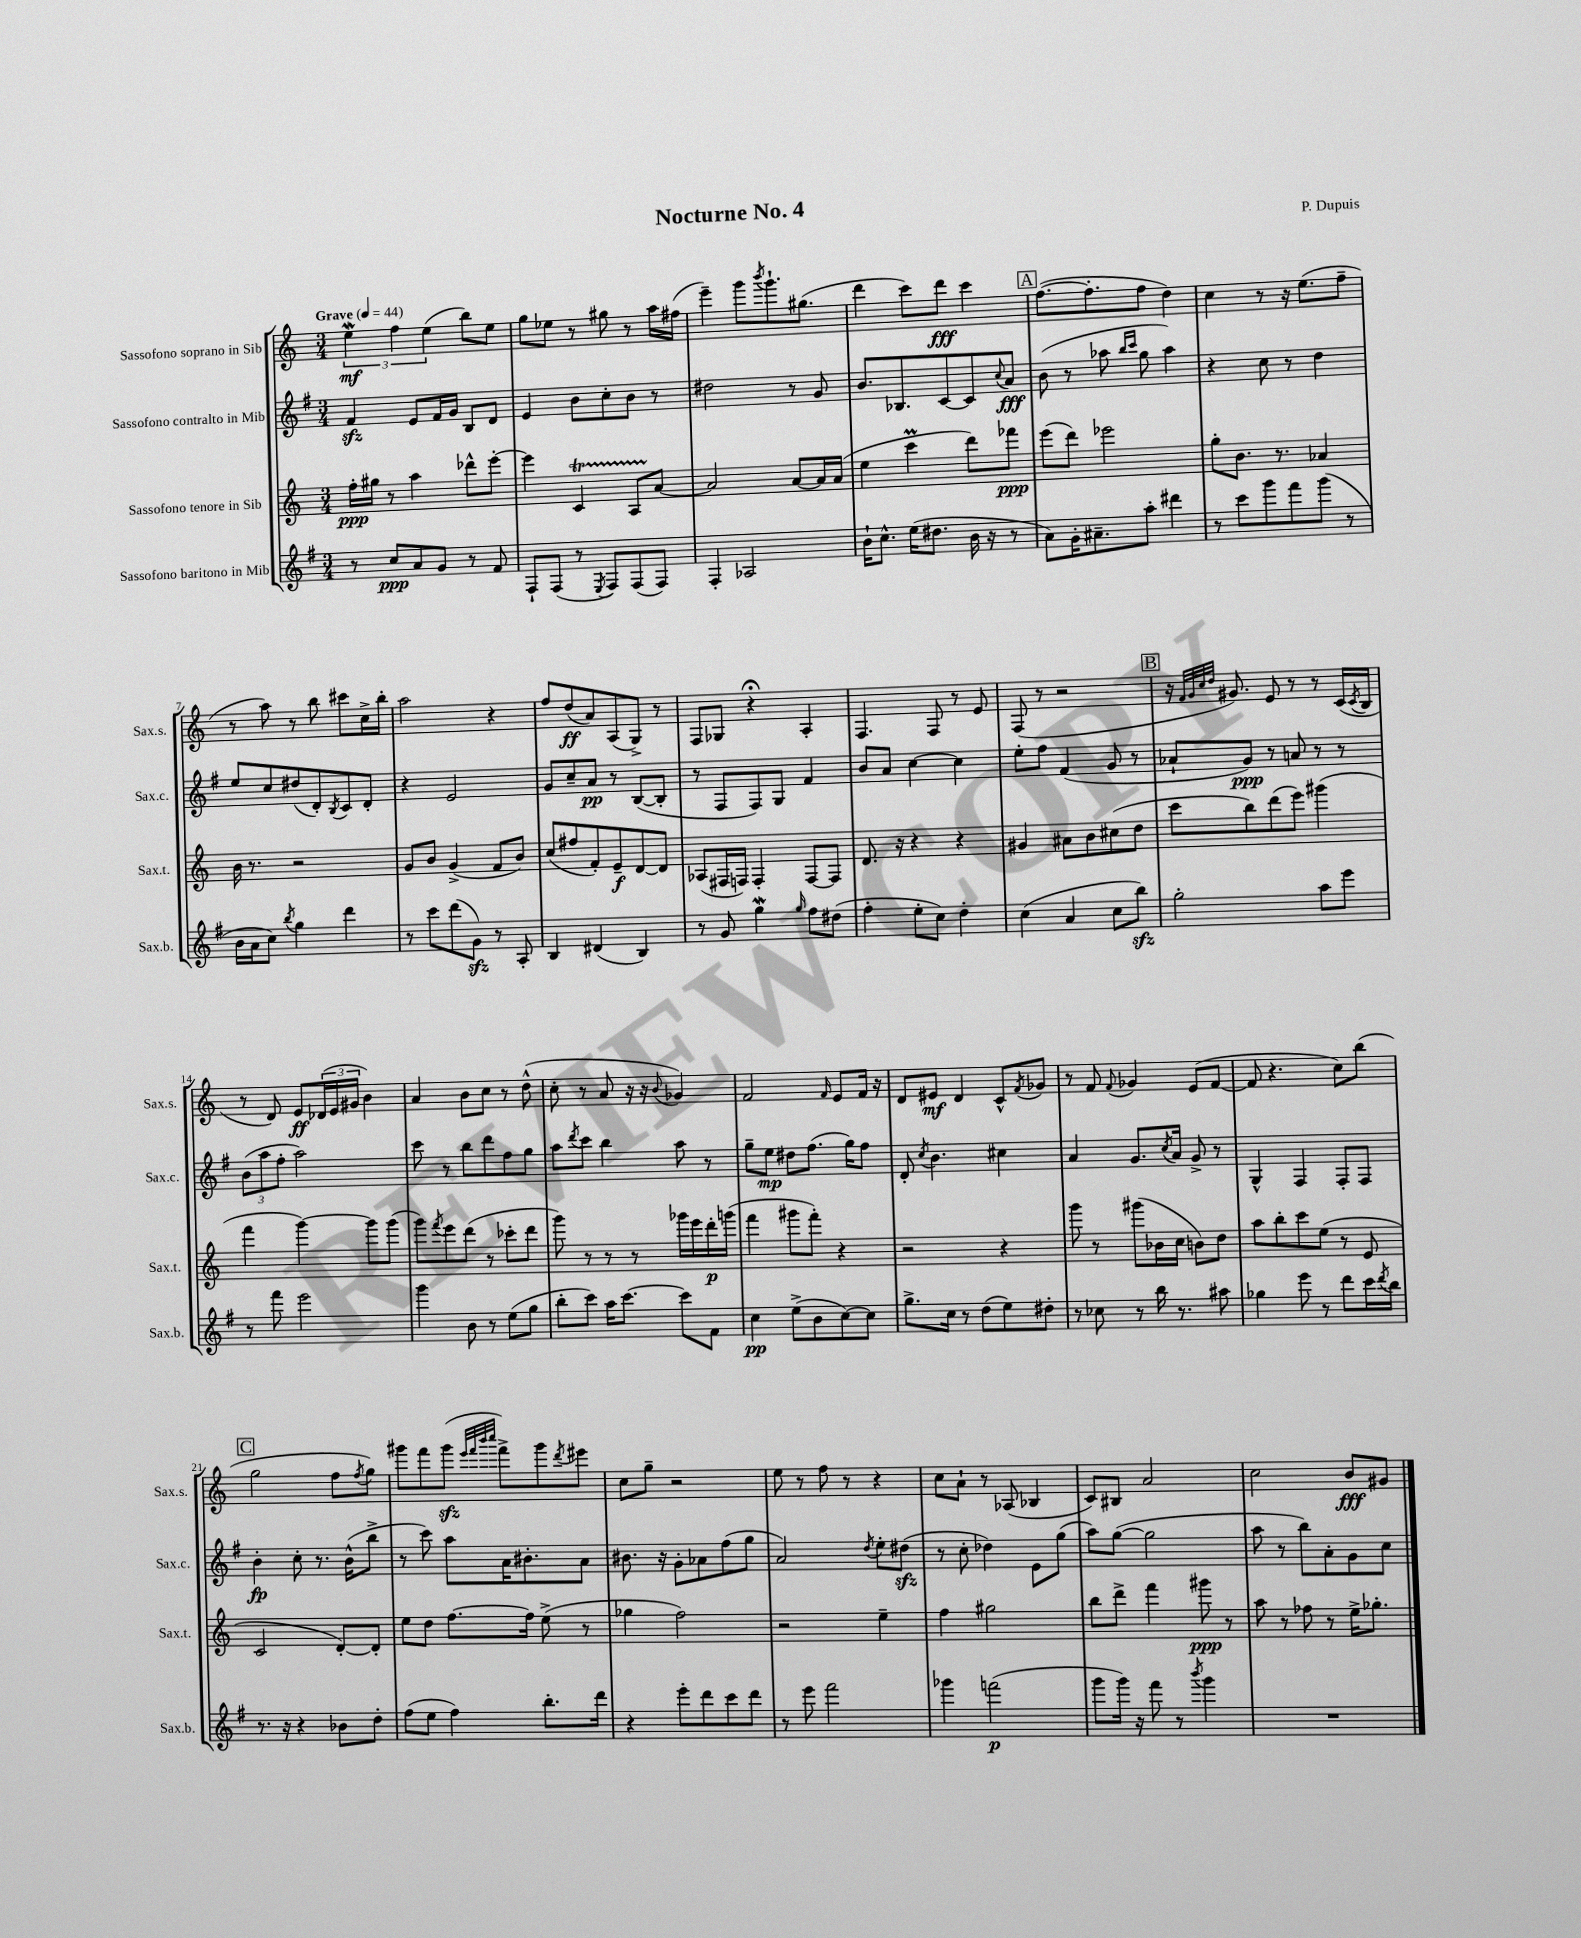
\header { title = "Nocturne No. 4" composer = "P. Dupuis" }
<<
\new StaffGroup <<
\new Staff = "s0" \with { instrumentName = "Sassofono soprano in Sib" shortInstrumentName = "Sax.s." } {
    \clef treble \key c \major \numericTimeSignature \time 3/4 \tempo "Grave" 4 = 44
    \tuplet 3/2 { e''4\mordent\mf f''4 e''4( } b''8) e''8 |
    g''8 ees''8 r8 gis''8 r8 a''16 fis''16( |
    e'''4--) g'''8 \acciaccatura { b'''8 } g'''8.-! gis''8.( |
    d'''4 c'''8) d'''8\fff c'''4 |
    \mark \markup { \box "A" } f''8.~( f''8.-. f''8 d''4) |
    c''4 r8 r16 e''8.( f''8-- |
    r8 a''8) r8 b''8 cis'''8 c''16-> b''16-. |
    a''2 r4 |
    f''8 d''8\ff( a'8) a8( g8->) r8 |
    f8 ges8 r4\fermata a4-. |
    f4. f8 r8 e'8 |
    f8( r8 r2 |
    \mark \markup { \box "B" } r16 \grace { f'32 g'32 c''32 d''32 } gis'8.) e'8 r8 r8 c'16( \acciaccatura { c'8 } b16 |
    r8 d'8) e'8\ff \tuplet 3/2 { des'16( e'16 gis'16 } b'4) |
    a'4 b'8 c''8 r8 d''8-^( |
    c''8-. r8 a'8 r16 r16 \appoggiatura { b'8 } ges'4) |
    f'2 \grace { f'16 } e'8 f'16 r16 |
    d'8 eis'8\mf d'4 c'8-^ \acciaccatura { f'8 } ges'8 |
    r8 f'8 \appoggiatura { f'8 } ges'4 e'8( f'8~ |
    f'8 r4. c''8) b''8( |
    \mark \markup { \box "C" } g''2 f''8 \acciaccatura { f''8 } g''8) |
    gis'''8 f'''8 gis'''8\sfz( \grace { e'''32 f'''32 b'''32 c''''32 } f'''8->) gis'''8 \acciaccatura { d'''8 } eis'''8 |
    c''8 g''8-- r2 |
    e''8 r8 f''8 r8 r4 |
    c''8 a'8-! r8 aes8( bes4 |
    c'8) bis8 a'2 |
    c''2 b'8\fff gis'8 \bar "|." |
}
\new Staff = "s1" \with { instrumentName = "Sassofono contralto in Mib" shortInstrumentName = "Sax.c." } {
    \clef treble \key g \major \numericTimeSignature \time 3/4
    fis'4\sfz e'8 fis'16 g'16 b8 d'8 |
    e'4 b'8 c''8-. b'8 r8 |
    dis''2 r8 g'8 |
    b'8. bes8. c'8~ c'8 \appoggiatura { c''8 } a'8\fff |
    \mark \markup { \box "A" } b'8( r8 aes''8 \grace { b''16 c'''16 } g''8 aes''4) |
    r4 c''8 r8 d''4 |
    e''8 c''8 dis''8( d'8-.) \acciaccatura { b8 } c'8 d'8-. |
    r4 e'2 |
    g'8 c''8-- a'8\pp r8 b8~( b8-. |
    r8 fis8 fis8) g8 fis'4 |
    b'8 a'8 c''4~ c''4 |
    e''8-. fis''8 fis'4( g'8 r8 |
    \mark \markup { \box "B" } aes'8-! g'8\ppp) r8 a'8 r8 r8 |
    \tuplet 3/2 { b'8( a''8 fis''8-. } a''2) |
    c'''8 r8 b''8 d'''8 fis''8 g''8 |
    a''8 \acciaccatura { d'''8 } c'''8 b''4 a''8 r8 |
    g''8-- e''8\mp dis''8 fis''8.( g''16) fis''8 |
    d'8-. \acciaccatura { c''8 } b'4. cis''4 |
    a'4 g'8. \acciaccatura { c''8 } a'16 g'8-> r8 |
    g4-^ fis4 fis8-. fis8 |
    \mark \markup { \box "C" } b'4-.\fp c''8-. r8. b'16-^( b''8-> |
    r8 c'''8) a''8 a'16 bis'8.-. a'8 |
    bis'8. r16 g'8-. aes'8 fis''8( g''8 |
    a'2) \acciaccatura { d''8 } e''8-. dis''8\sfz( |
    r8 c''8-. des''4) e'8 g''8( |
    a''8) g''8~( g''2 |
    a''8 r8 b''8) a'8-. g'8 c''8 \bar "|." |
}
\new Staff = "s2" \with { instrumentName = "Sassofono tenore in Sib" shortInstrumentName = "Sax.t." } {
    \clef treble \key c \major \numericTimeSignature \time 3/4
    f''16-.\ppp gis''16 r8 a''4 des'''8-^ e'''8~-. |
    e'''4 c'4\startTrillSpan a8 a'8~\stopTrillSpan |
    a'2 a'8~ a'16 a'16( |
    e''4 c'''4\prall d'''8) fes'''8\ppp |
    \mark \markup { \box "A" } e'''8( d'''8) ees'''2 |
    g''8-. b'8. r8. aes'4 |
    b'16 r8. r2 |
    g'8 b'8 g'4->( f'8 b'8) |
    c''8( fis''8 f'8-.) e'8--\f d'8~ d'8 |
    aes8( fis16 f16) f4-. f8~ f8 |
    d'8. r16 r4 r4 |
    gis'4 ais'8 b'8 cis''8( d''8 |
    \mark \markup { \box "B" } c'''8 b''8) d'''8( e'''8) gis'''4( |
    f'''4 g'''4~) g'''8 g'''8( |
    g'''8) \acciaccatura { f'''8 } e'''8 d'''8( r8 ces'''8-. d'''8 |
    g'''8) r8 r8 r8 ges'''16 e'''16 d'''16-.\p g'''16( |
    f'''4 gis'''8 f'''8-.) r4 |
    r2 r4 |
    g'''8 r8 gis'''8( bes'16 c''16 b'8) d''8 |
    a''8 b''8-. c'''8 e''8( r8 e'8 |
    \mark \markup { \box "C" } c'2 d'8~-.) d'8-. |
    e''8 d''8 f''8.~ f''16 e''8->( r8 |
    ges''4 f''2) |
    r2 e''4-- |
    f''4 gis''2 |
    b''8 d'''8-> f'''4 gis'''8\ppp r8 |
    a''8 r8 fes''8 r8 e''16-> ges''8.-. \bar "|." |
}
\new Staff = "s3" \with { instrumentName = "Sassofono baritono in Mib" shortInstrumentName = "Sax.b." } {
    \clef treble \key g \major \numericTimeSignature \time 3/4
    r8 c''8\ppp a'8 g'8 r8 fis'8 |
    fis8-! fis8( r8 \acciaccatura { e8 } fis8) fis8( fis8) |
    fis4-. aes2 |
    b'16-! c''8.-^ e''16( dis''8. b'16 r16 r8 |
    \mark \markup { \box "A" } a'8) g'16-. ais'8.-- a''8-. dis'''4 |
    r8 c'''8 g'''8 fis'''8 g'''8( r8 |
    b'16 a'16 c''8) \acciaccatura { b''8 } g''4 d'''4 |
    r8 c'''8 d'''8( g'8\sfz) r8 a8-. |
    b4 dis'4( b4) |
    r8 g'8 g''4\mordent \grace { g''16 } fis''8 dis''8( |
    fis''4-. e''8-. c''8) d''4-. |
    c''4( a'4 c''8 b''8\sfz) |
    \mark \markup { \box "B" } g''2-. a''8 e'''8 |
    r8 fis'''8 e'''2 |
    g'''4 b'8 r8 e''8( g''8 |
    b''8-. c'''8) a''16 c'''8.~ c'''8 fis'8 |
    c''4\pp e''8->( b'8 c''8~) c''8 |
    g''8.-> c''16 r8 d''8( e''8) dis''8-. |
    r8 ces''8 r8 b''16 r8. ais''8 |
    ges''4 e'''8 r8 d'''8 c'''16 \acciaccatura { d'''8 } b''16 |
    \mark \markup { \box "C" } r8. r16 r4 bes'8 d''8-. |
    fis''8( e''8 fis''4) b''8.-. d'''16 |
    r4 e'''8-. d'''8 c'''8 d'''8 |
    r8 e'''8 fis'''2 |
    ges'''4 f'''2\p( |
    g'''8 g'''16) r16 fis'''8 r8 \acciaccatura { b'''8 } g'''4 |
    R2. \bar "|." |
}
>>
>>
